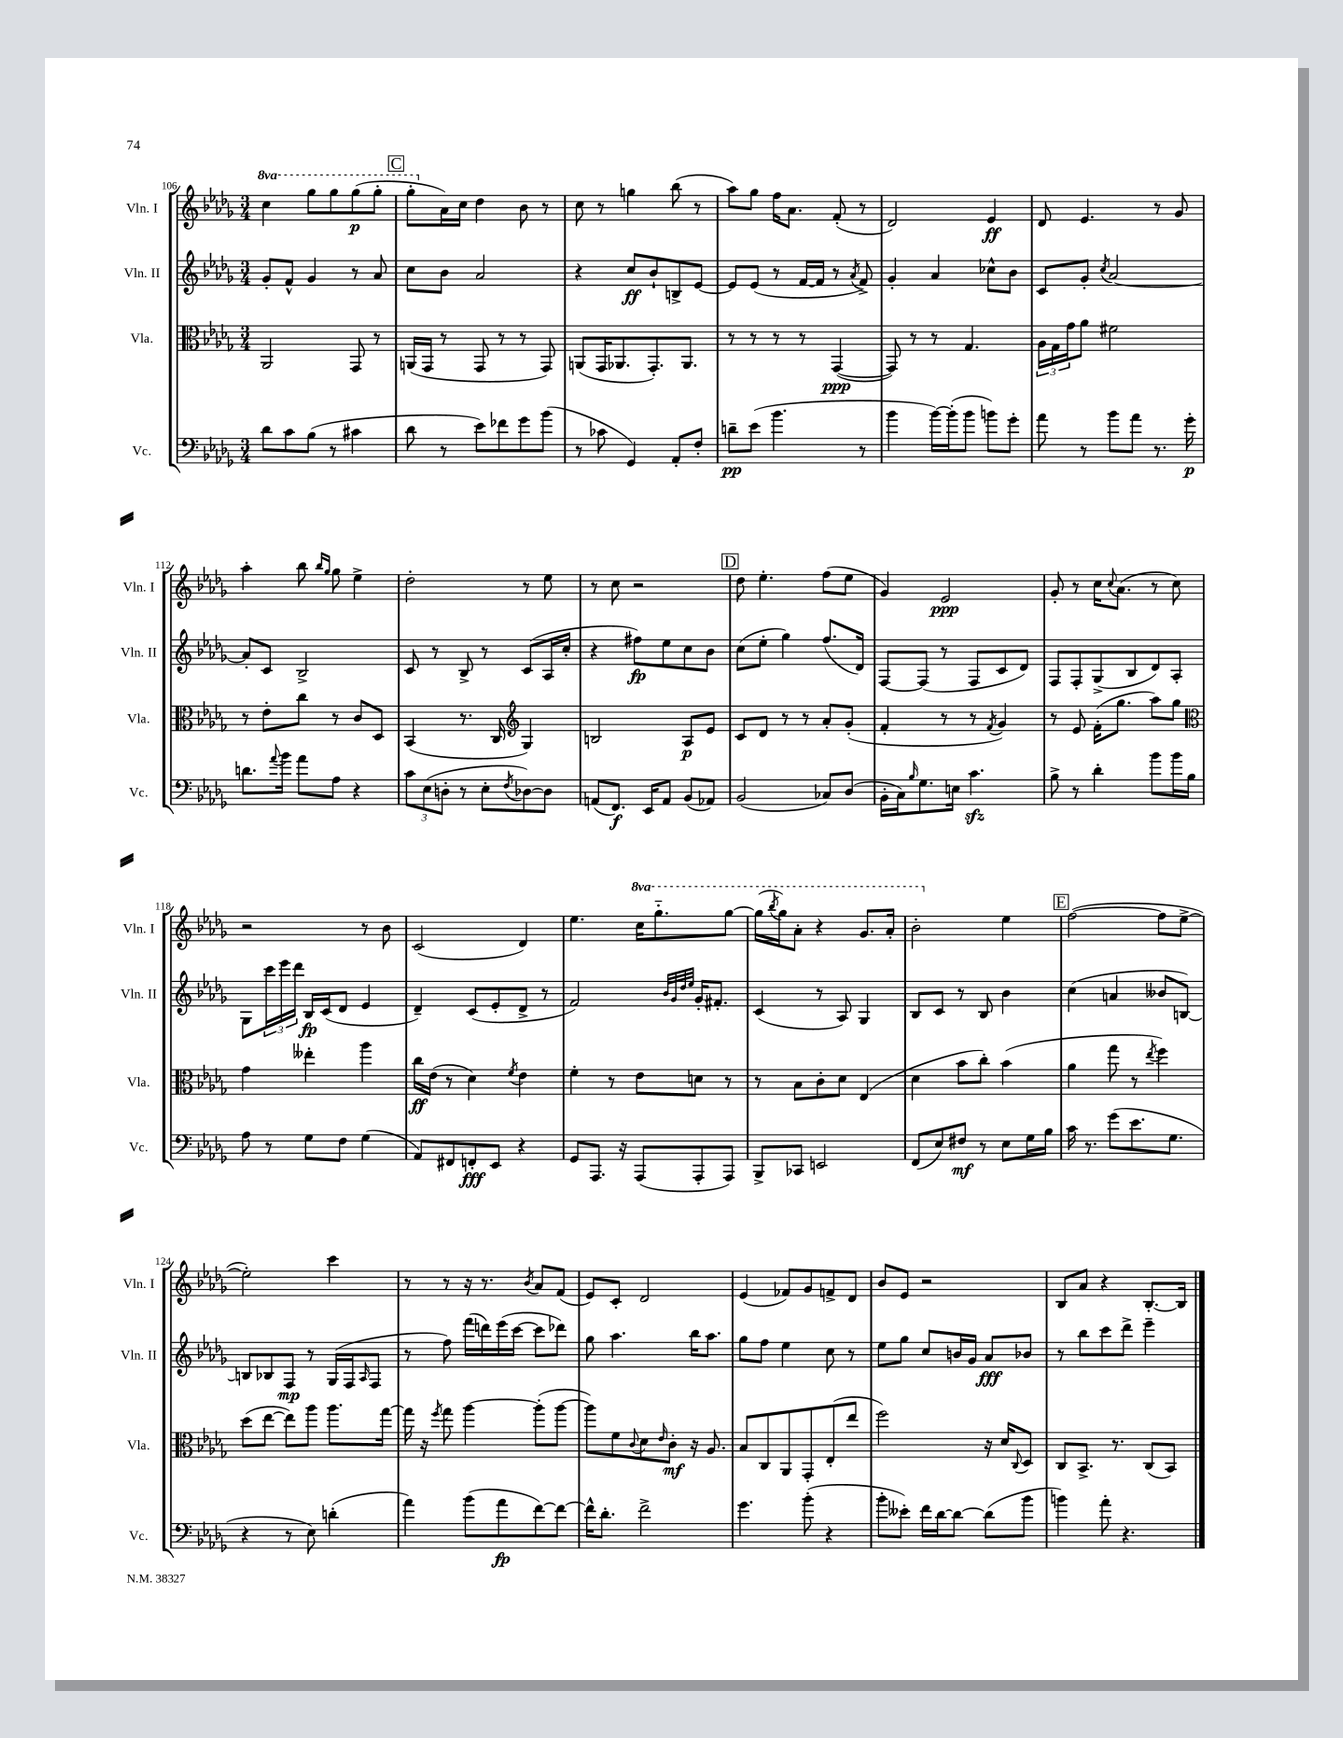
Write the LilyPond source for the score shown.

<<
\new StaffGroup <<
\new Staff = "s0" \with { instrumentName = "Vln. I" shortInstrumentName = "Vln. I" } {
    \clef treble \key des \major \numericTimeSignature \time 3/4 \set Staff.ottavationMarkups = #ottavation-simple-ordinals
    \ottava #1 c'''4 ges'''8 ges'''8 ges'''8\p( ges'''8-. |
    \mark \markup { \box "C" } ges'''8-. \ottava #0 aes'16) c''16 des''4 bes'8 r8 |
    c''8 r8 g''4 bes''8( r8 |
    aes''8) ges''8 f''16 aes'8. f'8-.( r8 |
    des'2) ees'4\ff |
    des'8 ees'4. r8 ges'8 |
    aes''4-. bes''8 \grace { bes''16 ges''16 } ges''8 ees''4-> |
    des''2-. r8 ees''8 |
    r8 c''8 r2 |
    \mark \markup { \box "D" } des''8 ees''4.-. f''8( ees''8 |
    ges'4) ees'2\ppp |
    ges'8-. r8 c''16 \appoggiatura { c''8 } aes'8.( r8 c''8) |
    r2 r8 bes'8 |
    c'2( des'4) |
    ees''4. \ottava #1 c'''16 ges'''8.-_ ges'''8~ |
    ges'''16( \acciaccatura { bes'''8 } ges'''16) aes''8-. r4 ges''8. aes''16-. |
    bes''2-. \ottava #0 ees''4 |
    \mark \markup { \box "E" } f''2~( f''8 ees''8~-> |
    ees''2-.) c'''4 |
    r8 r8 r16 r8. \acciaccatura { bes'8 } aes'8 f'8( |
    ees'8) c'8-. des'2 |
    ees'4( fes'8) ges'8 f'8-> des'8 |
    bes'8 ees'8 r2 |
    bes8 aes'8 r4 bes8.~-. bes16 \bar "|." |
}
\new Staff = "s1" \with { instrumentName = "Vln. II" shortInstrumentName = "Vln. II" } {
    \clef treble \key des \major \numericTimeSignature \time 3/4
    ges'8-. f'8-^ ges'4 r8 aes'8 |
    \mark \markup { \box "C" } c''8 bes'8 aes'2 |
    r4 c''8\ff bes'8-! b8-> ees'8~ |
    ees'8 ees'8( r8 f'16~ f'16 r8 \acciaccatura { aes'8 } f'8->) |
    ges'4-. aes'4 ces''8-^ bes'8 |
    c'8 ges'8-. \acciaccatura { c''8 } aes'2~ |
    aes'8-. c'8 bes2-> |
    c'8 r8 bes8-> r8 c'8( aes16 c''16-. |
    r4 fis''8\fp) ees''8 c''8 bes'8 |
    \mark \markup { \box "D" } c''8( ees''8-. ges''4) f''8.( des'16) |
    f8~ f8( r8 f8 c'8 des'8) |
    f8 f8-. ges8->( bes8 des'8) aes8-. |
    ges8 \tuplet 3/2 { c'''16 ees'''16 des'''16 } bes16\fp c'16( des'8 ees'4 |
    des'4--) c'8( ees'8-. des'8-> r8 |
    f'2) \grace { bes'32 ges'32 des''32 ees''32 } ges'16-. fis'8.-. |
    c'4( r8 aes8) ges4 |
    bes8 c'8 r8 bes8 bes'4 |
    \mark \markup { \box "E" } c''4( a'4 beses'8 b8~) |
    b8 bes8 f8\mp r8 ges16( f16 \grace { aes16 } f8 |
    r8 f''8) f'''16( d'''16) ees'''16( c'''16~ c'''8 des'''8) |
    ges''8 aes''4. bes''16 aes''8. |
    ges''8 f''8 ees''4 c''8 r8 |
    ees''8 ges''8 c''8 b'16 ges'16 aes'8\fff bes'8 |
    r8 bes''8 c'''8 des'''8-> ees'''4-- \bar "|." |
}
\new Staff = "s2" \with { instrumentName = "Vla." shortInstrumentName = "Vla." } {
    \clef alto \key des \major \numericTimeSignature \time 3/4
    aes,2 ges,8 r8 |
    \mark \markup { \box "C" } a,16( ges,16 r8 ges,8 r8 r8 ges,8) |
    a,8( ges,16 aes,8. ges,8.-.) aes,8. |
    r8 r8 r8 r8 ges,4~\ppp( |
    ges,8) r8 r8 ges4. |
    \tuplet 3/2 { aes16 ges16 ges'16 } aes'8 fis'2 |
    r8 ees'8-. c''8 r8 c'8 des8 |
    bes,4( r8. c16 \clef treble ges4) |
    b2 aes8\p ees'8 |
    \mark \markup { \box "D" } c'8 des'8 r8 r8 aes'8-. ges'8-.( |
    f'4-. r8 r8 \acciaccatura { f'8 } ges'4) |
    r8 ees'8 f'16-.( ges''8. aes''8) ges''8 |
    \clef alto ges'4 eeses''4-. aes''4 |
    c''16\ff ees'16( r8 des'4) \acciaccatura { f'8 } ees'4 |
    f'4-. r8 ees'8 d'8 r8 |
    r8 bes8 c'8-. des'8 ees4( |
    des'4 bes'8 c''8-.) bes'4( |
    \mark \markup { \box "E" } aes'4 ges''8 r8 \acciaccatura { ees''8 } f''4) |
    des''8( ees''8~ ees''8) aes''8 aes''8. ges''16~ |
    ges''16 r16 \acciaccatura { f''8 } ges''8 aes''4~ aes''8-.( aes''8~ |
    aes''8) f'8 \appoggiatura { c'8 } des'8 \grace { ees'16 } c'8-.\mf r16 aes8. |
    bes8 c8 aes,8 ges,8-. ees8-.( ees''8 |
    f''2) r16 des'16 \appoggiatura { c8 } des8 |
    c8 bes,8.-> r8. c8( bes,8) \bar "|." |
}
\new Staff = "s3" \with { instrumentName = "Vc." shortInstrumentName = "Vc." } {
    \clef bass \key des \major \numericTimeSignature \time 3/4
    des'8 c'8 bes8( r8 cis'4 |
    \mark \markup { \box "C" } des'8 r8 ees'8) fes'8 ges'8 bes'8( |
    r8 ces'8 ges,4) aes,8-. f8-. |
    d'8--\pp ees'8( bes'4. r8 |
    bes'4 bes'16~) bes'16-.( bes'8 b'8) ges'8-. |
    aes'8 r8 bes'8 aes'8 r8. ges'16-.\p |
    d'8. \appoggiatura { aes'8 } bes'16 aes'8 aes8 r4 |
    \tuplet 3/2 { c'8 ees8( d8-. } r8 ees8-. \acciaccatura { f8 } des8~) des8 |
    a,8( f,8.\f) ees,16 a,8 bes,8( aes,8) |
    \mark \markup { \box "D" } bes,2( ces8) des8( |
    bes,16-. c16) \grace { bes16 } ges8. e16 c'4.\sfz |
    bes8-> r8 des'4-. bes'8 bes'16 bes16 |
    aes8 r8 ges8 f8 ges4( |
    aes,8) fis,8 f,8-.\fff ees,8 r4 |
    ges,8 aes,,8. r16 aes,,8( aes,,8-. aes,,8) |
    bes,,8-> ces,8 e,2 |
    f,8( ees8) fis8\mf r8 ees8 ges16 bes16 |
    \mark \markup { \box "E" } c'16 r8. ges'8( ees'8. ges8. |
    r4 r8 ees8) d'4-.( |
    aes'4) bes'8( aes'8\fp f'8~) f'8~ |
    f'16-^ des'8.-. f'2-> |
    ges'4. bes'8-.( r4 |
    bes'8-. eeses'8-.) f'16 des'16~ des'8~ des'8( bes'8 |
    b'4) aes'8-. r4. \bar "|." |
}
>>
>>
\layout { \context { \Score currentBarNumber = #106 } }
